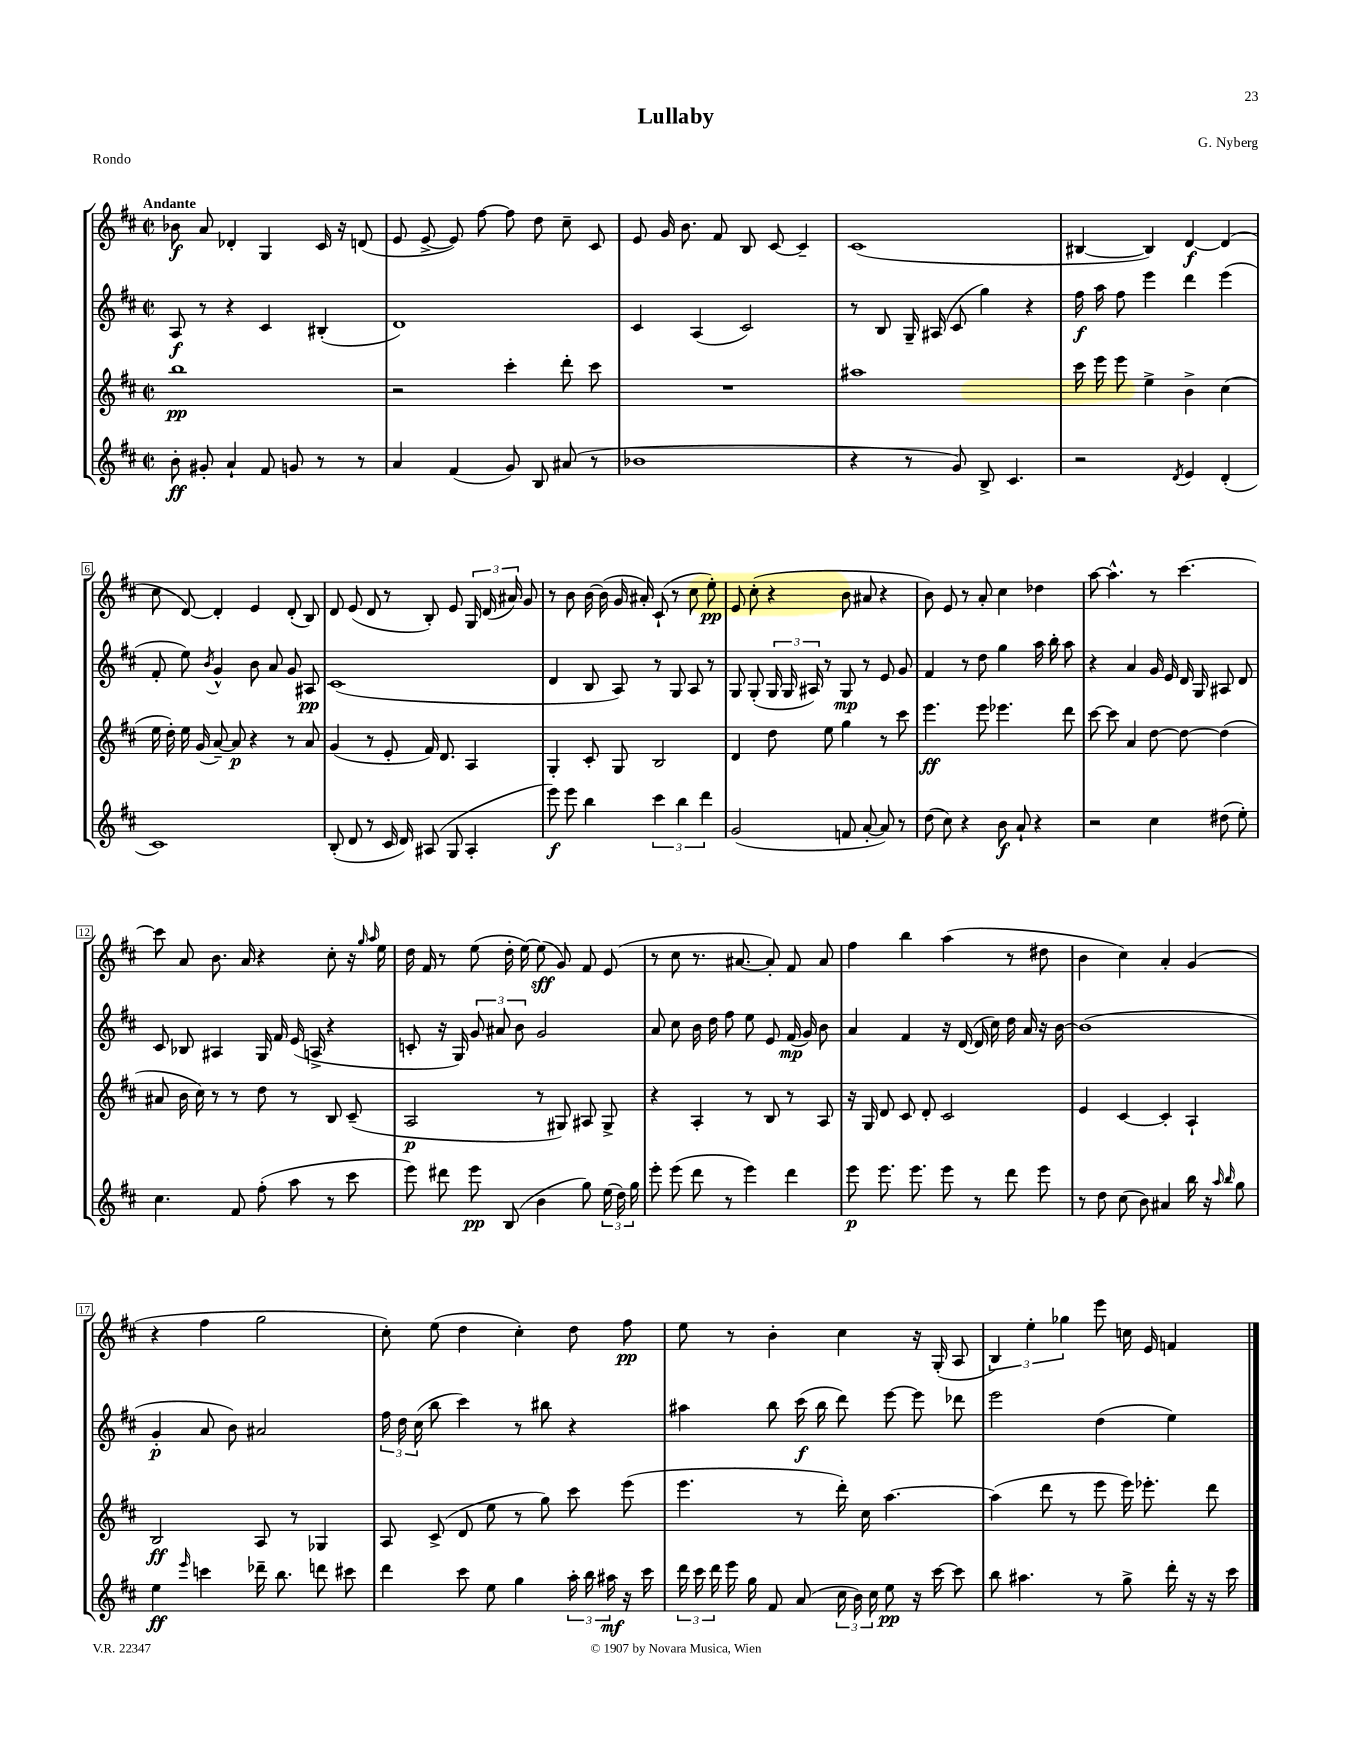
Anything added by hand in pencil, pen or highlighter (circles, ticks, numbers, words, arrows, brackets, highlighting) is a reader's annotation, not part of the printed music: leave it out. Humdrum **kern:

**kern	**kern	**kern	**kern
*staff4	*staff3	*staff2	*staff1
*clefG2	*clefG2	*clefG2	*clefG2
*k[f#c#]	*k[f#c#]	*k[f#c#]	*k[f#c#]
*M2/2	*M2/2	*M2/2	*M2/2
*met(c|)	*met(c|)	*met(c|)	*met(c|)
8b'\	1bb	8A/	8b-\
8g#'/	.	8r	8a/
4a`/	.	4r	4d-'/
8f#/	.	4c#/	4G/
8g/	.	.	.
8r	.	(4B#'/	16c#/
.	.	.	16r
8r	.	.	(8d/
=	=	=	=
4a/	2r	1d)	8e/
.	.	.	[8e^/
(4f#/	.	.	8e/])
.	.	.	[8ff#\
8g/)	4ccc#'\	.	8ff#\]
8B/	.	.	8dd\
(8a#/	8ddd'\	.	8cc#~\
8r	8ccc#\	.	8c#/
=	=	=	=
1b-	1r	4c#/	8e/
.	.	.	16g/
.	.	.	8.b\
.	.	(4A/	.
.	.	.	8f#/
.	.	2c#/)	8B/
.	.	.	[8c#/
.	.	.	4c#~/]
=	=	=	=
4r	1aa#	8r	(1c#
.	.	8B/	.
8r	.	16G~/	.
.	.	(16A#/	.
8g/)	.	8c#/	.
8B^/	.	4gg\)	.
4.c#/	.	.	.
.	.	4r	.
=	=	=	=
2r	16ccc#\	16ff#\	[4B#/
.	16eee\	16aa\	.
.	8eee\	8ff#\	.
.	4ee^\	4eee\	4B#/])
8qd/	.	.	.
4e/	4b^\	4ddd\	[4d/
(4d'/	(4cc#\	(4eee\	(4d/]
=	=	=	=
1c#)	16ee\	8f#'/	8cc#\
.	16dd'\)	.	.
.	16ee\	8ee\)	[8d/)
.	(16g/	.	.
.	.	8qb/	.
.	[8a~/)	4g^^/	4d'/]
.	8a/]	.	.
.	4r	8b\	4e/
.	.	8a/	.
.	8r	8g/	(8d'/
.	8a/	8A#/	8B/)
=	=	=	=
(8B'/	(4g/	(1c#	8d/
8d/	.	.	(8e/
8r	8r	.	8d/
16c#/	8e'/	.	8r
16d/)	.	.	.
(8A#/	16f#/)	.	8B'/)
.	8.d/	.	.
8G/	.	.	8e/
4A#'/	4A/	.	24G/
.	.	.	(24d/
.	.	.	24a#/)
.	.	.	8g/
=	=	=	=
8eee\)	4G'/	4d/	8r
8eee\	.	.	8b\
4bb\	8c#'/	8B/	[16b\
.	.	.	(16b\]
.	8G/	8A/)	16g/
.	.	.	16a#'/)
6ccc#\	2B/	8r	(8c#`/
.	.	8G/	8r
6bb\	.	.	.
.	.	8A/	8cc#\
6ddd\	.	.	.
.	.	8r	8ee'\)
=	=	=	=
(2g/	4d/	8G/	8e/
.	.	(8G'/	(8cc#'\
.	8dd\	24G/	4r
.	.	24G/	.
.	.	24A#/)	.
.	8ee\	8r	.
8f/	4gg\	8G/	8b\
[8a'/	.	8r	8a#/
8a/])	8r	8e/	4r
8r	8ccc#\	8g/	.
=	=	=	=
(8dd\	4.eee\	4f#/	8b\)
8cc#\)	.	.	8e/
4r	.	8r	8r
.	8eee\	8dd\	8a'/
8b\	4.eee-\	4gg\	4cc#\
8a`/	.	.	.
4r	.	16aa\	4dd-\
.	.	16bb'\	.
.	8ddd\	8aa\	.
=	=	=	=
2r	[8ccc#\	4r	[8aa\
.	8ccc#\]	.	4.aa^^\]
.	4a/	4a/	.
4cc#\	[8dd\	16g/	8r
.	.	16e/	.
.	8dd\_	16d/	[4.ccc#\
.	.	16G/	.
(8dd#\	(4dd\]	8A#/	.
8ee'\)	.	8d/	.
=	=	=	=
4.cc#\	8a#/	8c#/	8ccc#\]
.	16b\	8B-/	8a/
.	16cc#\)	.	.
.	8r	4A#/	8.b\
8f#/	8r	.	.
.	.	.	16a/
(8ff#'\	8dd\	16G/	4r
.	.	16f#/	.
8aa\	8r	(16e/	.
.	.	16A^/	.
8r	8B/	4r	8cc#'\
8ccc#\	(8c#~/	.	16r
.	.	.	16qqgg/
.	.	.	16qqaa/
.	.	.	16ee\
=	=	=	=
8eee\)	2A/	8c'/	16dd\
.	.	.	16f#/
8ddd#\	.	16r	8r
.	.	16G/)	.
8eee\	.	12g/	(8ee\
.	.	12a#/	.
(8B/	.	.	16dd'\
.	.	12b\	.
.	.	.	[16ee\)
4b\	8r	2g/	(8ee\]
.	8G#/)	.	8g/)
8gg\)	8A#/	.	8f#/
(24ee\	8G#^/	.	(8e/
24dd\)	.	.	.
24gg\	.	.	.
=	=	=	=
8eee'\	4r	8a/	8r
(8eee\	.	8cc#\	8cc#\
8ddd\	4A'/	16b\	8.r
.	.	16dd\	.
8r	.	8ff#\	.
.	.	.	[8.a#/
4eee\)	8r	8ee\	.
.	8B/	8e/	8a#'/])
4ddd\	8r	(16f#/	8f#/
.	.	16g/)	.
.	8A/	8b\	8a#/
=	=	=	=
8eee\	16r	4a/	4ff#\
.	16G/	.	.
8.eee\	8d/	.	.
.	8c#/	4f#/	4bb\
8.eee\	.	.	.
.	8d'/	.	.
8eee\	2c#/	16r	(4aa\
.	.	([16d/	.
8r	.	16d/]	.
.	.	16cc#\)	.
8ddd\	.	16dd\	8r
.	.	16a/	.
8eee\	.	16r	8dd#\
.	.	[16b\	.
=	=	=	=
8r	4e/	(1b]	4b\
8dd\	.	.	.
(8cc#\	[4c#/	.	4cc#\)
8b\)	.	.	.
4a#/	4c#'/]	.	4a'/
16bb\	4A`/	.	(4g/
16r	.	.	.
16qqaa/	.	.	.
16qqbb/	.	.	.
8gg\	.	.	.
=	=	=	=
4ee\	2B/	4g'/	4r
16qqeee/	.	.	.
4ccc\	.	8a/	4ff#\
.	.	8b\)	.
16ddd-~\	8A/	2a#/	2gg\
8.bb\	.	.	.
.	8r	.	.
8ddd\	4G-/	.	.
8ccc#\	.	.	.
=	=	=	=
4ddd\	8A/	24ff#\	8cc#'\)
.	.	24dd\	.
.	.	(24cc#\	.
.	(8c#^/	8bb\	(8ee\
8ccc#\	8d/	4ccc#\)	4dd\
8ee\	8ee\	.	.
4gg\	8r	8r	4cc#'\)
.	8gg\)	8bb#\	.
24aa'\	8ccc#\	4r	8dd\
24bb\	.	.	.
24aa#\	.	.	.
16r	(8eee\	.	8ff#\
16ccc#\	.	.	.
=	=	=	=
24ddd\	4.eee\	4aa#\	8ee\
24ccc#\	.	.	.
24ddd\	.	.	.
16eee\	.	.	8r
16gg\	.	.	.
8f#/	.	8bb\	4b'\
(8a/	8r	(16ccc#\	.
.	.	16bb\	.
24cc#\	16ddd'\)	8ddd\)	4cc#\
24b\)	.	.	.
.	16cc#\	.	.
24cc#\	.	.	.
8ee\	[4.aa\	[8eee\	.
16r	.	8eee\]	16r
[16ccc#\	.	.	(16G'/
8ccc#\]	.	8ddd-\	8A/
=	=	=	=
8bb\	(4aa\]	2eee\	6B/)
4.aa#\	.	.	.
.	.	.	6ee'\
.	8ddd\	.	.
.	.	.	6gg-\
.	8r	.	.
8r	8eee\	(4dd\	8eee\
8gg^\	16eee\)	.	16cc\
.	8.eee-'\	.	16e/
16ddd'\	.	4ee\)	4f/
16r	.	.	.
16r	8ddd\	.	.
16ccc#\	.	.	.
==	==	==	==
*-	*-	*-	*-
